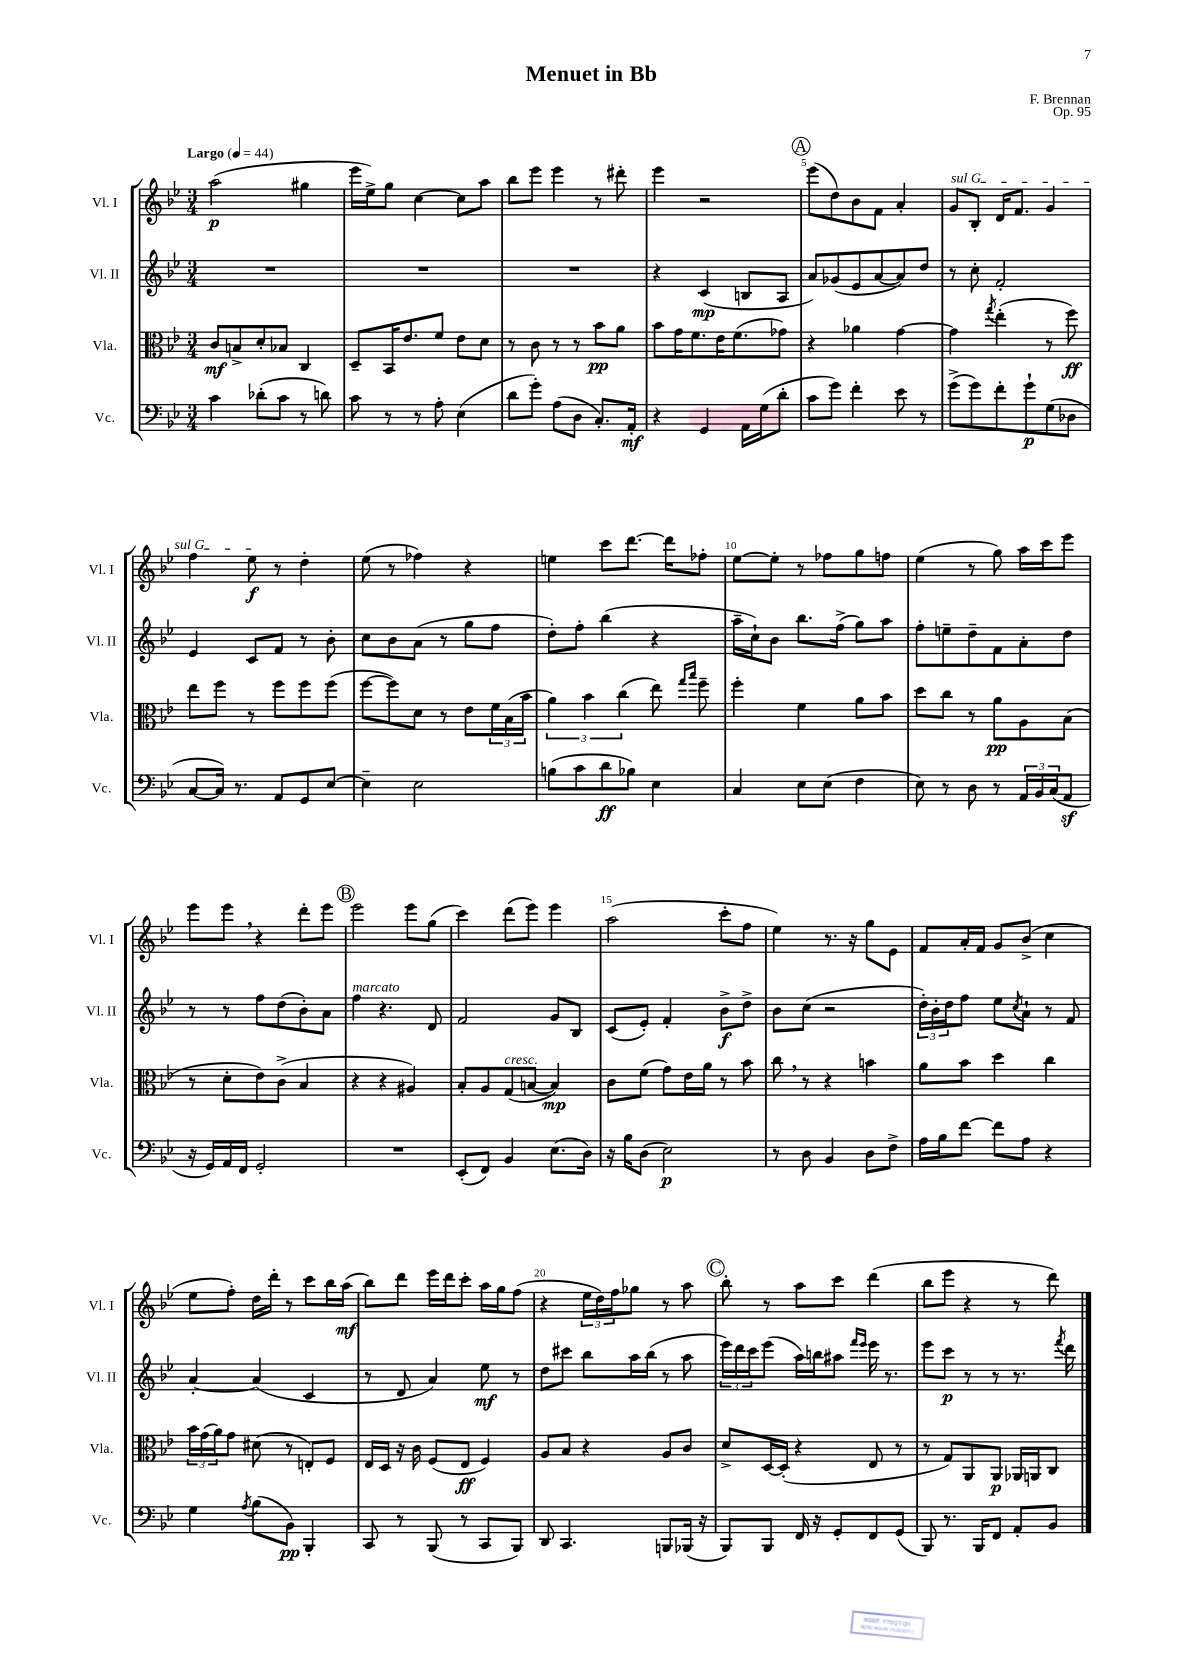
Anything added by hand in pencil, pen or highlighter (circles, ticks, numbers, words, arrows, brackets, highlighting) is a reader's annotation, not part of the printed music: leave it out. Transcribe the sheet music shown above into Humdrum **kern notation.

**kern	**kern	**kern	**kern
*staff4	*staff3	*staff2	*staff1
*clefF4	*clefC3	*clefG2	*clefG2
*k[b-e-]	*k[b-e-]	*k[b-e-]	*k[b-e-]
*M3/4	*M3/4	*M3/4	*M3/4
*MM44	*MM44	*MM44	*MM44
4c\	8c/L	2.r	(2aa\
.	8B^/	.	.
(8d-'\L	8d'/	.	.
8c\J	8B-/J	.	.
8r	4C/	.	4gg#\
8d\)	.	.	.
=	=	=	=
8c\	8D~/L	2.r	16eee-\LL
.	.	.	16ee-^\J)
8r	16BB-/K	.	8gg\J
.	8.e-/	.	.
8r	.	.	[4cc\
8A'\	8f/J	.	.
(4E-\	8e-\L	.	8cc\]L
.	8d\J	.	8aa\J
=	=	=	=
8d\L	8r	2.r	8bb-\L
8g'\J)	8c\	.	8eee-\J
(8A\L	8r	.	4eee-\
8D\J	8r	.	.
8.C'/L)	8b-\L	.	8r
.	8a\J	.	8ddd#'\
16AA'/Jk	.	.	.
=	=	=	=
4r	8b-\L	4r	4eee-\
.	16g\K	.	.
.	8.f\	.	.
4GG/	.	(4c/	2r
.	16e-\K	.	.
.	(8.f\	.	.
16AA\LL	.	8B/L	.
(16G\J	.	.	.
8d'\J	8g-\J)	8A/J	.
=	=	=	=
8c\L	4r	8a/L)	(8eee-\L
8g\J)	.	(8g-/	8dd\)
4f'\	4a-\	8e-/	8b-\
.	.	[8a/	8f\J
8e-\	[4g\	8a/])	4a'/
8r	.	8dd/J	.
=	=	=	=
(8g^\L	4g\]	8r	8g/L
8g\)	.	8cc'\	8B-'/J
.	8qgg/	.	.
8f'\	(4ee-'\	2f'/	16d/LK
.	.	.	8.f/J
8g`\	.	.	.
(8G\	8r	.	4g/
8D-\J	8ff\)	.	.
=	=	=	=
[8C/L	8ee-\L	4e-/	4ff\
16C/]Jk)	8ff\J	.	.
8.r	.	.	.
.	8r	8c/L	8ee-\
8AA/L	8ff\L	8f/J	8r
8GG/	8ff\	8r	4dd'\
[8E-/J	(8ff\J	8b-'\	.
=	=	=	=
4E-~\]	[8ff\L	8cc\L	(8ee-\
.	8ff\])	8b-\	8r
2E-\	8d\J	(8a\J	4ff-\)
.	8r	8r	.
.	8e-\L	8gg\L	4r
.	24f\L	8ff\J	.
.	(24B-\	.	.
.	24b-\JJ	.	.
=	=	=	=
(8B\L	6a\)	8dd'\L)	4ee\
8c\	.	8ff'\J	.
.	6b-\	.	.
8d\	.	(4bb-\	8ccc\L
.	(6cc\	.	.
8B-\J)	.	.	[8.ddd\J
4E-\	8ee-\)	4r	.
.	.	.	16ddd\]LK
.	16qqgg/LL	.	.
.	16qqbb-/JJ	.	.
.	8ff~\	.	8ff-'\J
=	=	=	=
4C/	4ff'\	16aa~\LL	[8ee-\L
.	.	16cc`\J)	.
.	.	8b-\J	8ee-'\]J
8E-\L	4f\	8.bb-\L	8r
(8E-\J	.	.	8ff-\L
.	.	(16ff^\Jk	.
4F\	8a\L	8gg\L)	8gg\
.	8b-\J	8aa\J	8ff\J
=	=	=	=
8E-\)	8dd\L	8ff'\L	(4ee-\
8r	8cc\J	8ee~\	.
8D\	8r	8dd~\	8r
8r	8a\L	8f\	8gg\)
24AA/LL	8A\	8a'\	16aa\LL
24BB-/	.	.	.
.	.	.	16ccc\J
(24C/J	.	.	.
8AA/J	(8B-\J	8dd\J	8eee-\J
=	=	=	=
16r	8r	8r	8eee-\L
16GG/LL)	.	.	.
16AA/	8d'\L	8r	8eee-\J
16FF/JJ	.	.	.
2GG'/	8e-\)	8ff\L	4r
.	(8c^\J	(8dd\	.
.	4B-/	8b-'\)	8ddd'\L
.	.	8a\J	8eee-\J
=	=	=	=
2.r	4r	4ff\	2eee-\
.	4r	4.r	.
.	4A#/)	.	8eee-\L
.	.	8d/	(8gg\J
=	=	=	=
(8EE-'/L	8B-'/L	2f/	4ccc\)
8FF/J)	8A/	.	.
4BB-/	(8G/	.	(8ddd\L
.	[8B/J	.	8eee-\J)
(8.E-\L	4B/])	8g/L	4eee-\
.	.	8B-/J	.
16D\Jk)	.	.	.
=	=	=	=
16r	8c\L	(8c/L	(2aa\
16B-\LK	.	.	.
(8D\J	(8f\J	8e-'/J)	.
2E-\)	8g\L)	4f'/	.
.	16e-\L	.	.
.	16a\JJ	.	.
.	8r	8b-^\L	8ccc'\L
.	8b-\	8dd^\J	8ff\J
=	=	=	=
8r	8cc\	8b-\L	4ee-\)
8D\	8r	(8cc\J	.
4BB-/	4r	2r	8.r
.	.	.	16r
8D\L	4b\	.	8gg\L
8F^\J	.	.	8e-\J
=	=	=	=
16A\LL	8a\L	24dd'\LL)	8f/L
.	.	24b-'\	.
16B-\J	.	.	.
.	.	24dd\J	.
[8f\J	8b-\J	8ff\J	16a'/L
.	.	.	16f/JJ
8f\]L	4dd\	8ee-\L	8g/L
.	.	8qcc/	.
8A\J	.	8a`\J	(8b-^/J
4r	4cc\	8r	4cc\
.	.	8f/	.
=	=	=	=
4G\	24b-\LL	[4a'/	8ee-\L
.	(24g\	.	.
.	24a\J)	.	.
.	8g\J	.	8ff'\J)
8qA/	.	.	.
(8B-\L	(8d#\	(4a/]	16dd\LL
.	.	.	16ddd'\JJ
8BB-\J)	8r	.	8r
4BBB-'/	8E'/L)	4c/	8ccc\L
.	8F/J	.	16bb-\L
.	.	.	(16aa\JJ
=	=	=	=
8CC/	16E-/LL	8r	8bb-\L)
.	16D/JJ	.	.
8r	16r	8d/	8ddd\J
.	16c\	.	.
(8BBB-/	(8F/L	4a/)	16eee-\LL
.	.	.	16ddd\J
8r	8E-/J	.	8ccc'\J
8CC/L	4F/)	8ee-\	16aa\LL
.	.	.	16gg\J
8BBB-/J)	.	8r	(8ff\J
=	=	=	=
8DD/	8A/L	8dd\L	4r
4.CC/	8B-/J	8ccc#\J	.
.	4r	8bb-\L	24ee-\LL
.	.	.	24dd\)
.	.	.	24ff\J
.	.	16aa\L	8gg-\J
.	.	(16bb-\JJ	.
8BBB/L	8A/L	8r	8r
(16BBB-/Jk	8c/J	8aa\	8aa\
16r	.	.	.
=	=	=	=
8BBB-/L)	8d^/L	24eee-\LL)	8bb-'\
.	.	24ddd\	.
.	.	24ccc\J	.
8BBB-/J	[16D/L	(8eee-\J	8r
.	(16D'/]JJ	.	.
16FF/	4r	16aa\LL)	8aa\L
16r	.	16bb\J	.
8GG'/L	.	8aa#\J	8ccc\J
.	.	16qqfff/LL	.
.	.	16qqeee-/JJ	.
8FF/	8E-/	16eee-\	(4ddd\
.	.	8.r	.
(8GG/J	8r	.	.
=	=	=	=
8BBB-/)	8r	8eee-\L	8bb-\L
8.r	8G/L)	8ccc\J	8eee-\J
.	8AA/	8r	4r
16BBB-/LK	.	.	.
8FF/J	8AA/J	8r	.
8AA'/L	16AA-/LL	8.r	8r
.	16AA/J	.	.
8BB-/J	8C/J	.	8ddd\)
.	.	8qfff/	.
.	.	16ddd\	.
==	==	==	==
*-	*-	*-	*-
